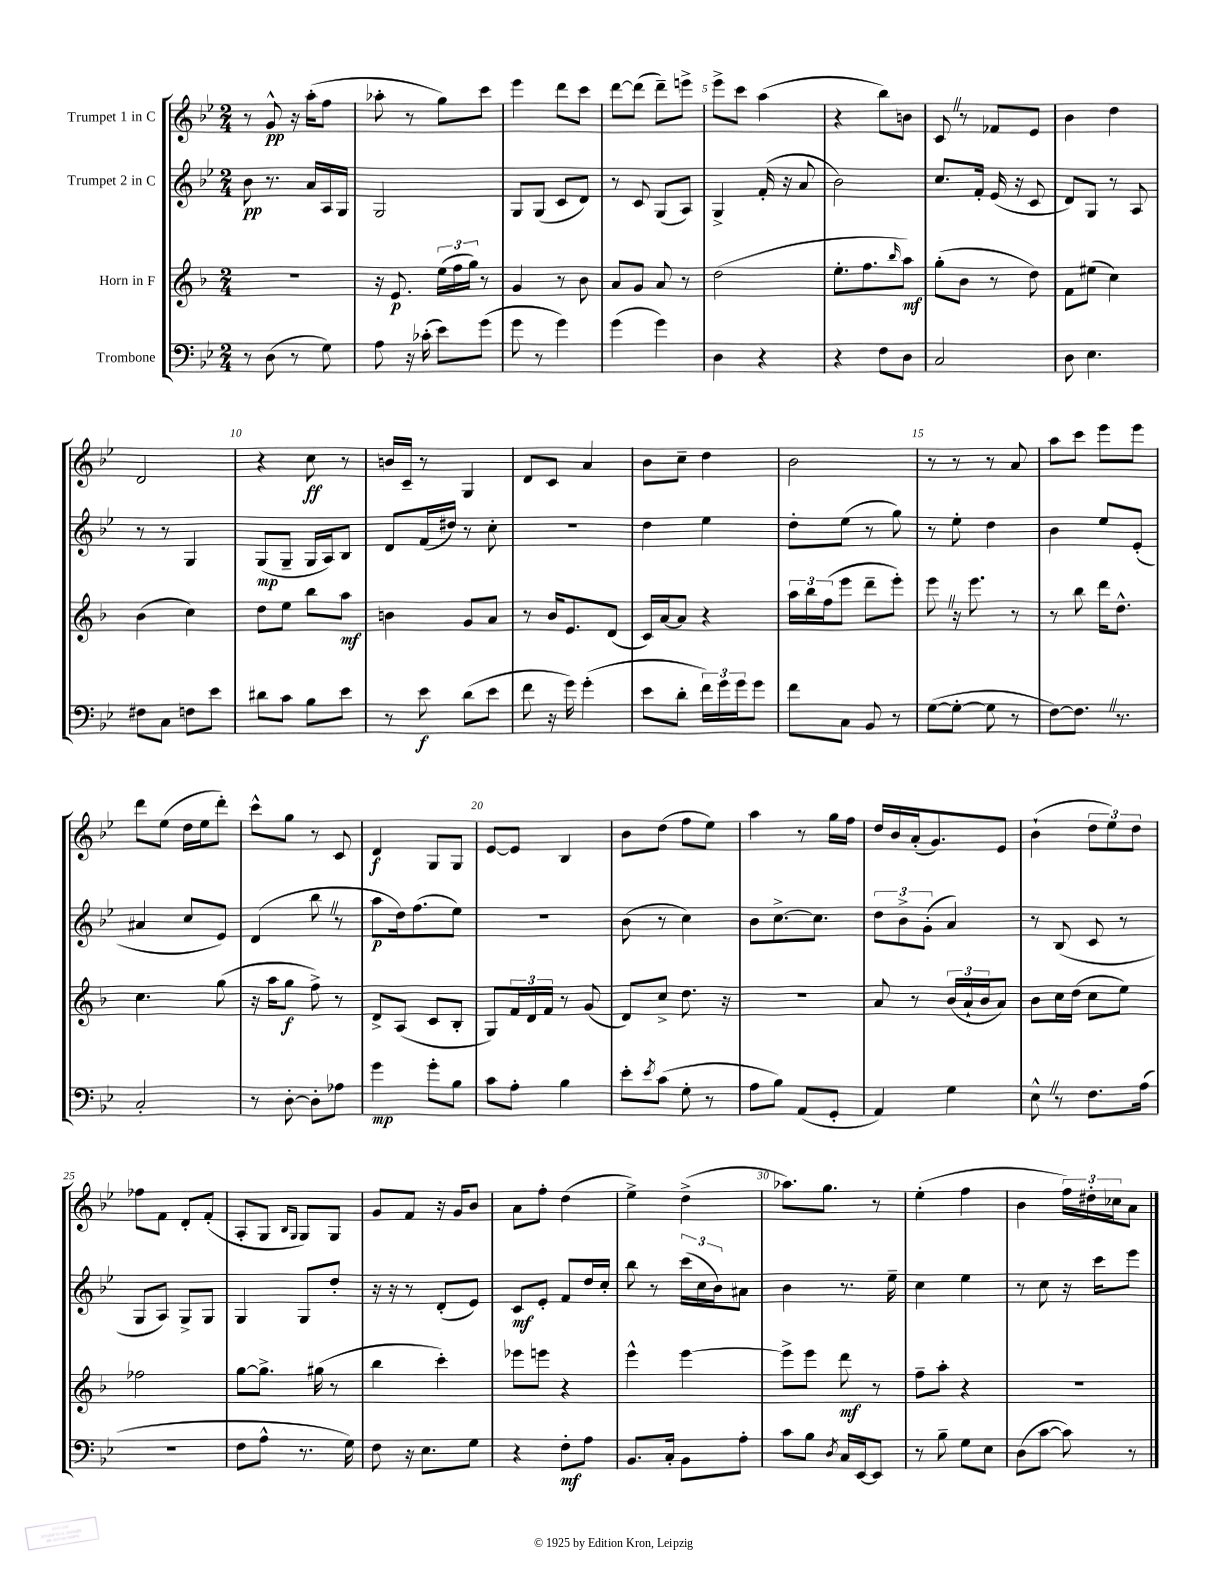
<<
\new StaffGroup <<
\new Staff = "s0" \with { instrumentName = "Trumpet 1 in C" } {
    \clef treble \key bes \major \numericTimeSignature \time 2/4
    r8 g'8-^\pp r16 a''16-.( f''8 |
    aes''8-. r8 g''8) c'''8 |
    ees'''4 d'''8 c'''8 |
    d'''8~ d'''8( d'''8--) e'''8-> |
    ees'''8-> c'''8 a''4( |
    r4 bes''8) b'8 |
    c'8 \once \override BreathingSign.text = \markup { \musicglyph "scripts.caesura.straight" } \breathe r8 fes'8 ees'8 |
    bes'4 d''4 |
    d'2 |
    r4 c''8\ff r8 |
    b'16 c'16-- r8 g4 |
    d'8 c'8 a'4 |
    bes'8 c''8-- d''4 |
    bes'2 |
    r8 r8 r8 a'8 |
    a''8 c'''8 ees'''8 ees'''8 |
    d'''8 ees''8( d''16 ees''16 d'''8-.) |
    c'''8-^ g''8 r8 c'8 |
    d'4\f g8 g8 |
    ees'8~ ees'8 bes4 |
    bes'8 d''8( f''8 ees''8) |
    a''4 r8 g''16 f''16 |
    d''16 bes'16 a'16-.( g'8.) ees'8 |
    bes'4-!( \tuplet 3/2 { d''8 ees''8) d''8 } |
    fes''8 f'8 d'8-. f'8-.( |
    a8-. g8 \grace { bes16 g16 } g8) g8 |
    g'8 f'8 r16 g'16 bes'8 |
    a'8 f''8-. d''4( |
    ees''4->) d''4->( |
    aes''8.) g''8. r8 |
    ees''4-.( f''4 |
    bes'4 \tuplet 3/2 { f''16) dis''16-. ces''16 } a'8 \bar "|." |
}
\new Staff = "s1" \with { instrumentName = "Trumpet 2 in C" } {
    \clef treble \key bes \major \numericTimeSignature \time 2/4
    bes'8\pp r8. a'16 a16 g16 |
    g2 |
    g8 g8( c'8 d'8) |
    r8 c'8 g8( a8) |
    g4-> f'16-.( r16 a'8 |
    bes'2) |
    c''8. f'16-. ees'16( r16 c'8 |
    d'8) g8 r8 a8 |
    r8 r8 g4 |
    g8\mp( g8-- g16 a16) bes8 |
    d'8 f'16( dis''16) r8 c''8-. |
    R2 |
    d''4 ees''4 |
    d''8-. ees''8( r8 g''8) |
    r8 ees''8-. d''4 |
    bes'4 ees''8 ees'8-.( |
    ais'4 c''8 ees'8) |
    d'4( bes''8 \once \override BreathingSign.text = \markup { \musicglyph "scripts.caesura.straight" } \breathe r8 |
    a''8\p d''16) f''8.( ees''8) |
    r2 |
    bes'8( r8 c''4) |
    bes'8 c''8.~-> c''8. |
    \tuplet 3/2 { d''8 bes'8-> g'8-.( } a'4) |
    r8 bes8( c'8 r8 |
    g8 a8) g8-> g8 |
    g4 g8 d''8-. |
    r16 r16 r8 d'8-.( ees'8) |
    c'8\mf ees'8-. f'8 d''16 c''16-. |
    bes''8 r8 \tuplet 3/2 { c'''16( c''16 bes'16) } ais'8 |
    bes'4 r8. ees''16-- |
    c''4 ees''4 |
    r8 c''8 r16 c'''16 ees'''8 \bar "|." |
}
\new Staff = "s2" \with { instrumentName = "Horn in F" } {
    \clef treble \key f \major \numericTimeSignature \time 2/4
    R2 |
    r16 e'8.\p \tuplet 3/2 { e''16( f''16 g''16) } r8 |
    g'4 r8 bes'8 |
    a'8 g'8 a'8 r8 |
    d''2( |
    e''8.-. f''8. \grace { bes''16 } a''8\mf) |
    g''8-.( bes'8 r8 d''8) |
    f'8 eis''8( c''4) |
    bes'4( c''4) |
    d''8 e''8 bes''8 a''8\mf |
    b'4 g'8 a'8 |
    r8 bes'16 e'8. d'8( |
    c'16) a'16~ a'8 r4 |
    \tuplet 3/2 { a''16 bes''16 f''16( } e'''8 d'''8-- e'''8-.) |
    e'''8 \once \override BreathingSign.text = \markup { \musicglyph "scripts.caesura.straight" } \breathe r16 e'''8. r8 |
    r8 bes''8 d'''16 d''8.-^ |
    c''4. g''8( |
    r16 a''16 g''8\f f''8->) r8 |
    d'8-> a8( c'8 bes8-. |
    g8) \tuplet 3/2 { f'16 d'16 f'16 } r8 g'8( |
    d'8) c''8-> d''8. r16 |
    R2 |
    a'8 r8 \tuplet 3/2 { bes'16( a'16-! bes'16 } a'8) |
    bes'8 c''16 d''16( c''8 e''8) |
    fes''2 |
    g''8~ g''8.-> gis''16( r8 |
    bes''4 c'''4-.) |
    ees'''8 e'''8 r4 |
    e'''4-^ e'''4~ |
    e'''8-> e'''8 d'''8\mf r8 |
    f''8-- a''8-. r4 |
    r2 \bar "|." |
}
\new Staff = "s3" \with { instrumentName = "Trombone" } {
    \clef bass \key bes \major \numericTimeSignature \time 2/4
    r8 d8( r8 g8) |
    a8 r16 ces'16-.( ees'8) g'8( |
    g'8 r8 g'4) |
    g'4( g'4) |
    d4 r4 |
    r4 f8 d8 |
    c2 |
    d8 ees4. |
    fis8 c8 f8 ees'8 |
    dis'8 c'8 bes8 ees'8 |
    r8 ees'8\f d'8( ees'8 |
    f'8 r16 g'16) g'4-.( |
    ees'8 d'8-. \tuplet 3/2 { f'16) g'16 g'16 } g'8 |
    f'8 c8 bes,8 r8 |
    g8~( g8~-. g8 r8 |
    f8~) f8. \once \override BreathingSign.text = \markup { \musicglyph "scripts.caesura.straight" } \breathe r8. |
    c2-. |
    r8 d8~-. d8-. aes8 |
    g'4\mp g'8-. bes8 |
    c'8 a8-. bes4 |
    ees'8-. \acciaccatura { ees'8 } c'8( g8-. r8 |
    a8 bes8) a,8( g,8-. |
    a,4) g4 |
    ees8-^ \once \override BreathingSign.text = \markup { \musicglyph "scripts.caesura.straight" } \breathe r8 f8. a16( |
    R2 |
    f8 a8-^ r8. g16) |
    f8 r16 ees8. g8 |
    r4 f8-.\mf a8 |
    bes,8. c16-. bes,8 a8-. |
    c'8 bes8 \acciaccatura { d8 } c16 ees,16~ ees,8 |
    r8 bes8-- g8 ees8 |
    d8( c'8~ c'8) r8 \bar "|." |
}
>>
>>
\layout { \context { \Score \override BarNumber.break-visibility = ##(#f #t #t) barNumberVisibility = #(every-nth-bar-number-visible 5) } }
